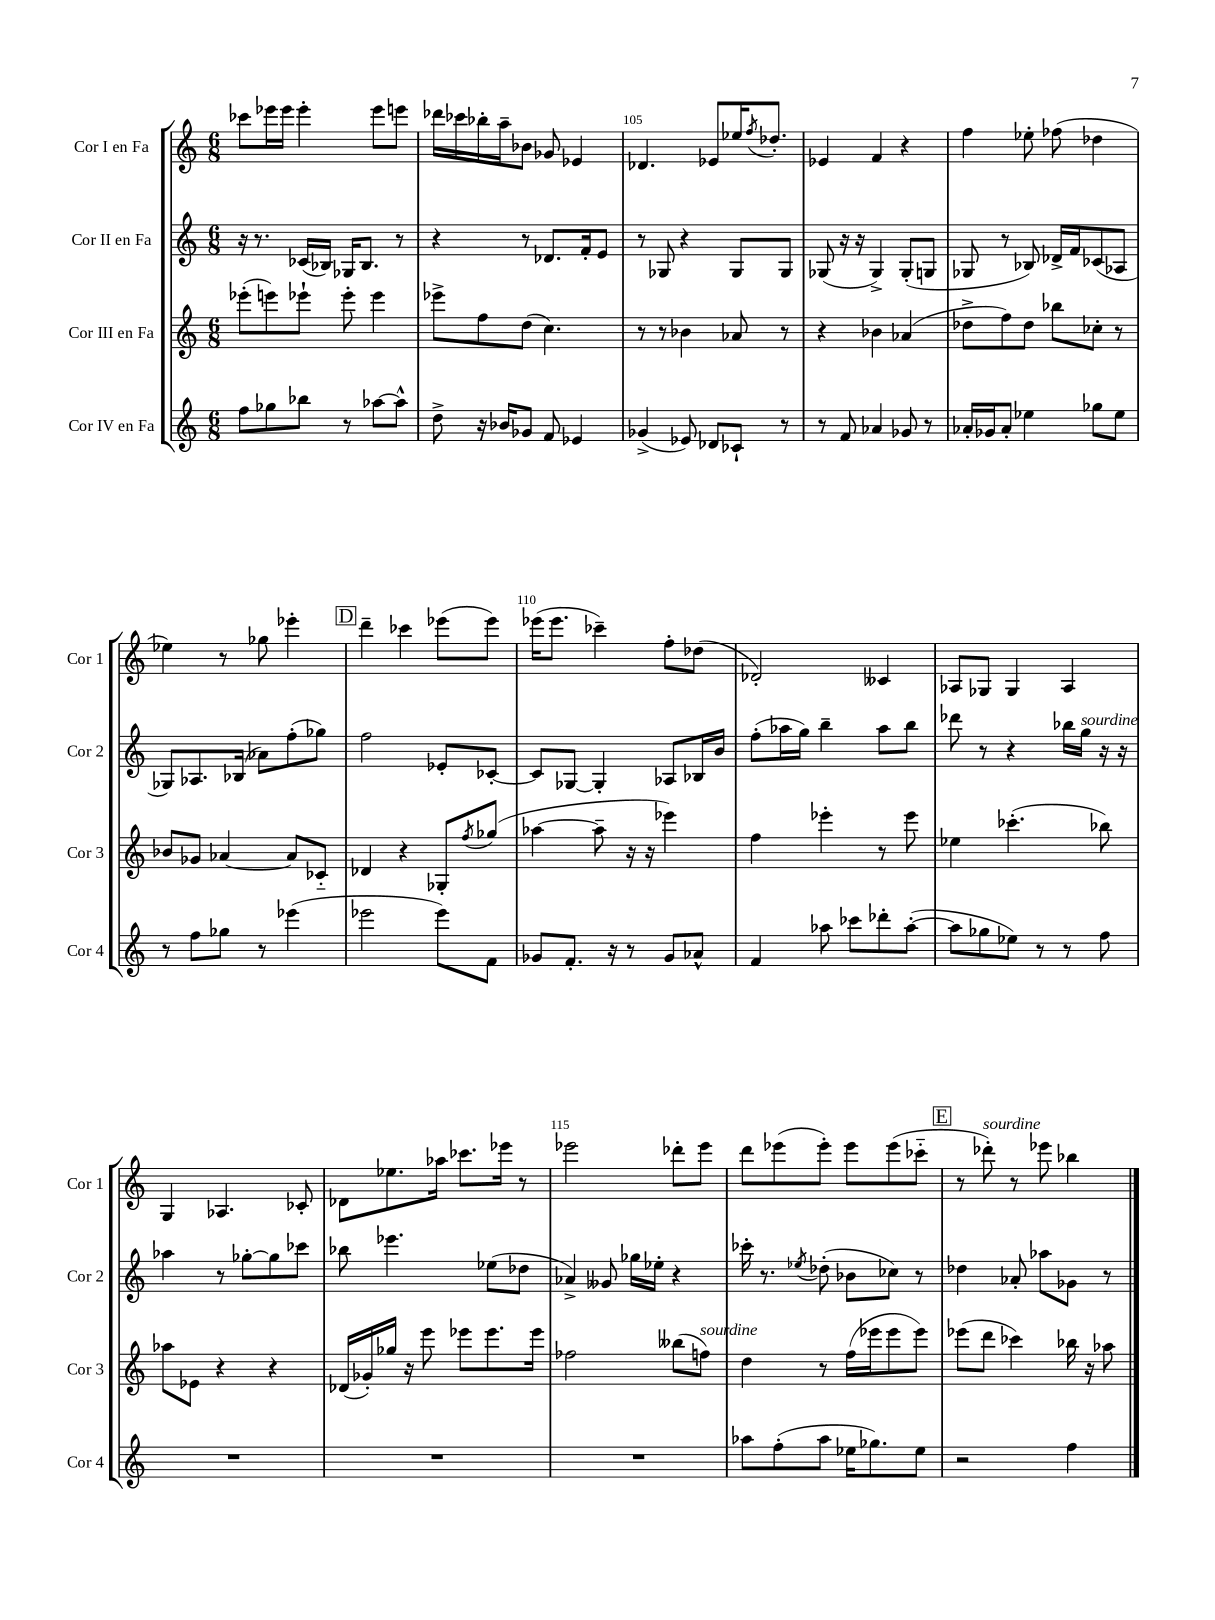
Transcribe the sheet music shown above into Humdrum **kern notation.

**kern	**kern	**kern	**kern
*staff4	*staff3	*staff2	*staff1
*clefG2	*clefG2	*clefG2	*clefG2
*k[]	*k[]	*k[]	*k[]
*M6/8	*M6/8	*M6/8	*M6/8
8ff\L	(8eee-'\L	16r	8ccc-\L
.	.	8.r	.
8gg-\	8eee\)	.	16eee-\L
.	.	.	16eee-\JJ
8bb-\J	8eee-`\J	(16c-/LL	4eee-'\
.	.	16B-/JJ)	.
8r	8eee-'\	16G-/LK	.
.	.	8.B-/J	.
[8aa-\L	4eee-\	.	8eee-\L
8aa-^^\]J	.	8r	8eee\J
=	=	=	=
8dd^\	8eee-^\L	4r	16ddd-\LL
.	.	.	16ccc-\
16r	8ff\	.	16bb-'\
16b-/LK	.	.	16aa~\J
8g-/J	(8dd\J	8r	8b-\J
8f/	4.cc\)	8.d-/L	8g-/
4e-/	.	.	4e-/
.	.	16f'/k	.
.	.	8e/J	.
=	=	=	=
(4g-^/	8r	8r	4.d-/
.	8r	8G-/	.
8e-/)	4b-\	4r	.
8d-/L	.	.	8e-/L
8c-`/J	8a-/	8G-/L	16ee-/K
.	.	.	8qff/
.	.	.	8.dd-'/J
8r	8r	8G-/J	.
=	=	=	=
8r	4r	(8G-/	4e-/
8f/	.	16r	.
.	.	16r	.
4a-/	4b-\	4G-^/)	4f/
8g-/	(4a-/	(8G-'/L	4r
8r	.	8G/J	.
=	=	=	=
16a-'/LL	8dd-^\L	8G-/	4ff\
16g-/J	.	.	.
8a-'/J	8ff\)	8r	.
4ee-\	8dd-\J	8B-/)	8ee-'\
.	8bb-\L	16d-^/LL	(8ff-\
.	.	16f/J	.
8gg-\L	8cc-'\J	(8c-/	4dd-\
8ee-\J	8r	8A-/J	.
=	=	=	=
8r	8b-/L	8G-/L)	4ee-\)
8ff\L	8g-/J	8.A-/	.
8gg-\J	[4a-/	.	8r
.	.	(16B-/Jk	.
8r	.	8a-\L)	8gg-\
(4eee-\	8a-/]L	(8ff'\	4eee-'\
.	8c-'~/J	8gg-\J)	.
=	=	=	=
2eee-\	4d-/	2ff\	4ddd~\
.	4r	.	4ccc-\
8eee-\L)	8G-'/L	8e-'/L	(8eee-\L
.	8qff/	.	.
8f\J	(8gg-/J	[8c-'/J	8eee-\J)
=	=	=	=
8g-/L	[4aa-\	8c-/]L	(16eee-\LK
.	.	.	8.eee-\J
8.f'/J	.	[8G-/J	.
.	8aa-~\]	4G-'/]	4ccc-~\)
16r	.	.	.
8r	16r	.	.
.	16r	.	.
8g-/L	4eee-\)	8A-/L	8ff'\L
8a-^^/J	.	16B-/L	(8dd-\J
.	.	16b/JJ	.
=	=	=	=
4f/	4ff\	(8ff'\L	2d-'/)
.	.	16aa-\L	.
.	.	16gg\JJ)	.
8aa-\	4eee-'\	4bb~\	.
8ccc-\L	.	.	.
8ddd-'\	8r	8aa-\L	4c--/
([8aa-'\J	8eee-\	8bb\J	.
=	=	=	=
8aa-\]L	4ee-\	8ddd-\	8A-/L
8gg-\	.	8r	8G-/J
8ee-\J)	(4.ccc-'\	4r	4G-/
8r	.	.	.
8r	.	16bb-\LL	4A-/
.	.	16gg\JJ	.
8ff\	8bb-\)	16r	.
.	.	16r	.
=	=	=	=
2.r	8aa-\L	4aa-\	4G/
.	8e-\J	.	.
.	4r	8r	4.A-/
.	.	[8gg-'\L	.
.	4r	8gg-\]	.
.	.	8ccc-\J	8c-'/
=	=	=	=
2.r	(16d-/LL	8bb-\	8d-\L
.	16g-'/)	.	.
.	16gg-/JJ	4.eee-\	8.ee-\
.	16r	.	.
.	8eee\	.	.
.	.	.	16aa-\Jk
.	8eee-\L	.	8.ccc-\L
.	8.eee-\	(8ee-\L	.
.	.	.	16eee-\Jk
.	.	8dd-\J	8r
.	16eee-\Jk	.	.
=	=	=	=
2.r	2ff-\	4a-^/)	2eee-\
.	.	8g--/	.
.	.	16gg-\LL	.
.	.	16ee-'\JJ	.
.	(8bb--\L	4r	8ddd-'\L
.	8ff\J)	.	8eee-\J
=	=	=	=
8aa-\L	4dd\	16ccc-'\	8ddd\L
.	.	8.r	.
(8ff'\	.	.	(8eee-\
.	.	8qee-/	.
8aa-\J	8r	(8dd-'\	8eee-'\J)
16ee-\LK	(16ff\LL	8b-\L	8eee-\L
8.gg-\)	16eee-\J	.	.
.	8eee-\	8cc-\J)	(8eee-\
8ee-\J	8eee-\J)	8r	8ccc-'~\J
=	=	=	=
2r	(8eee-\L	4dd-\	8r
.	8ddd\J	.	8ddd-'\)
.	4ccc-\)	8a-'/	8r
.	.	8aa-\L	8eee-\
4ff\	16bb-\	8g-\J	4bb-\
.	16r	.	.
.	8aa-\	8r	.
==	==	==	==
*-	*-	*-	*-
